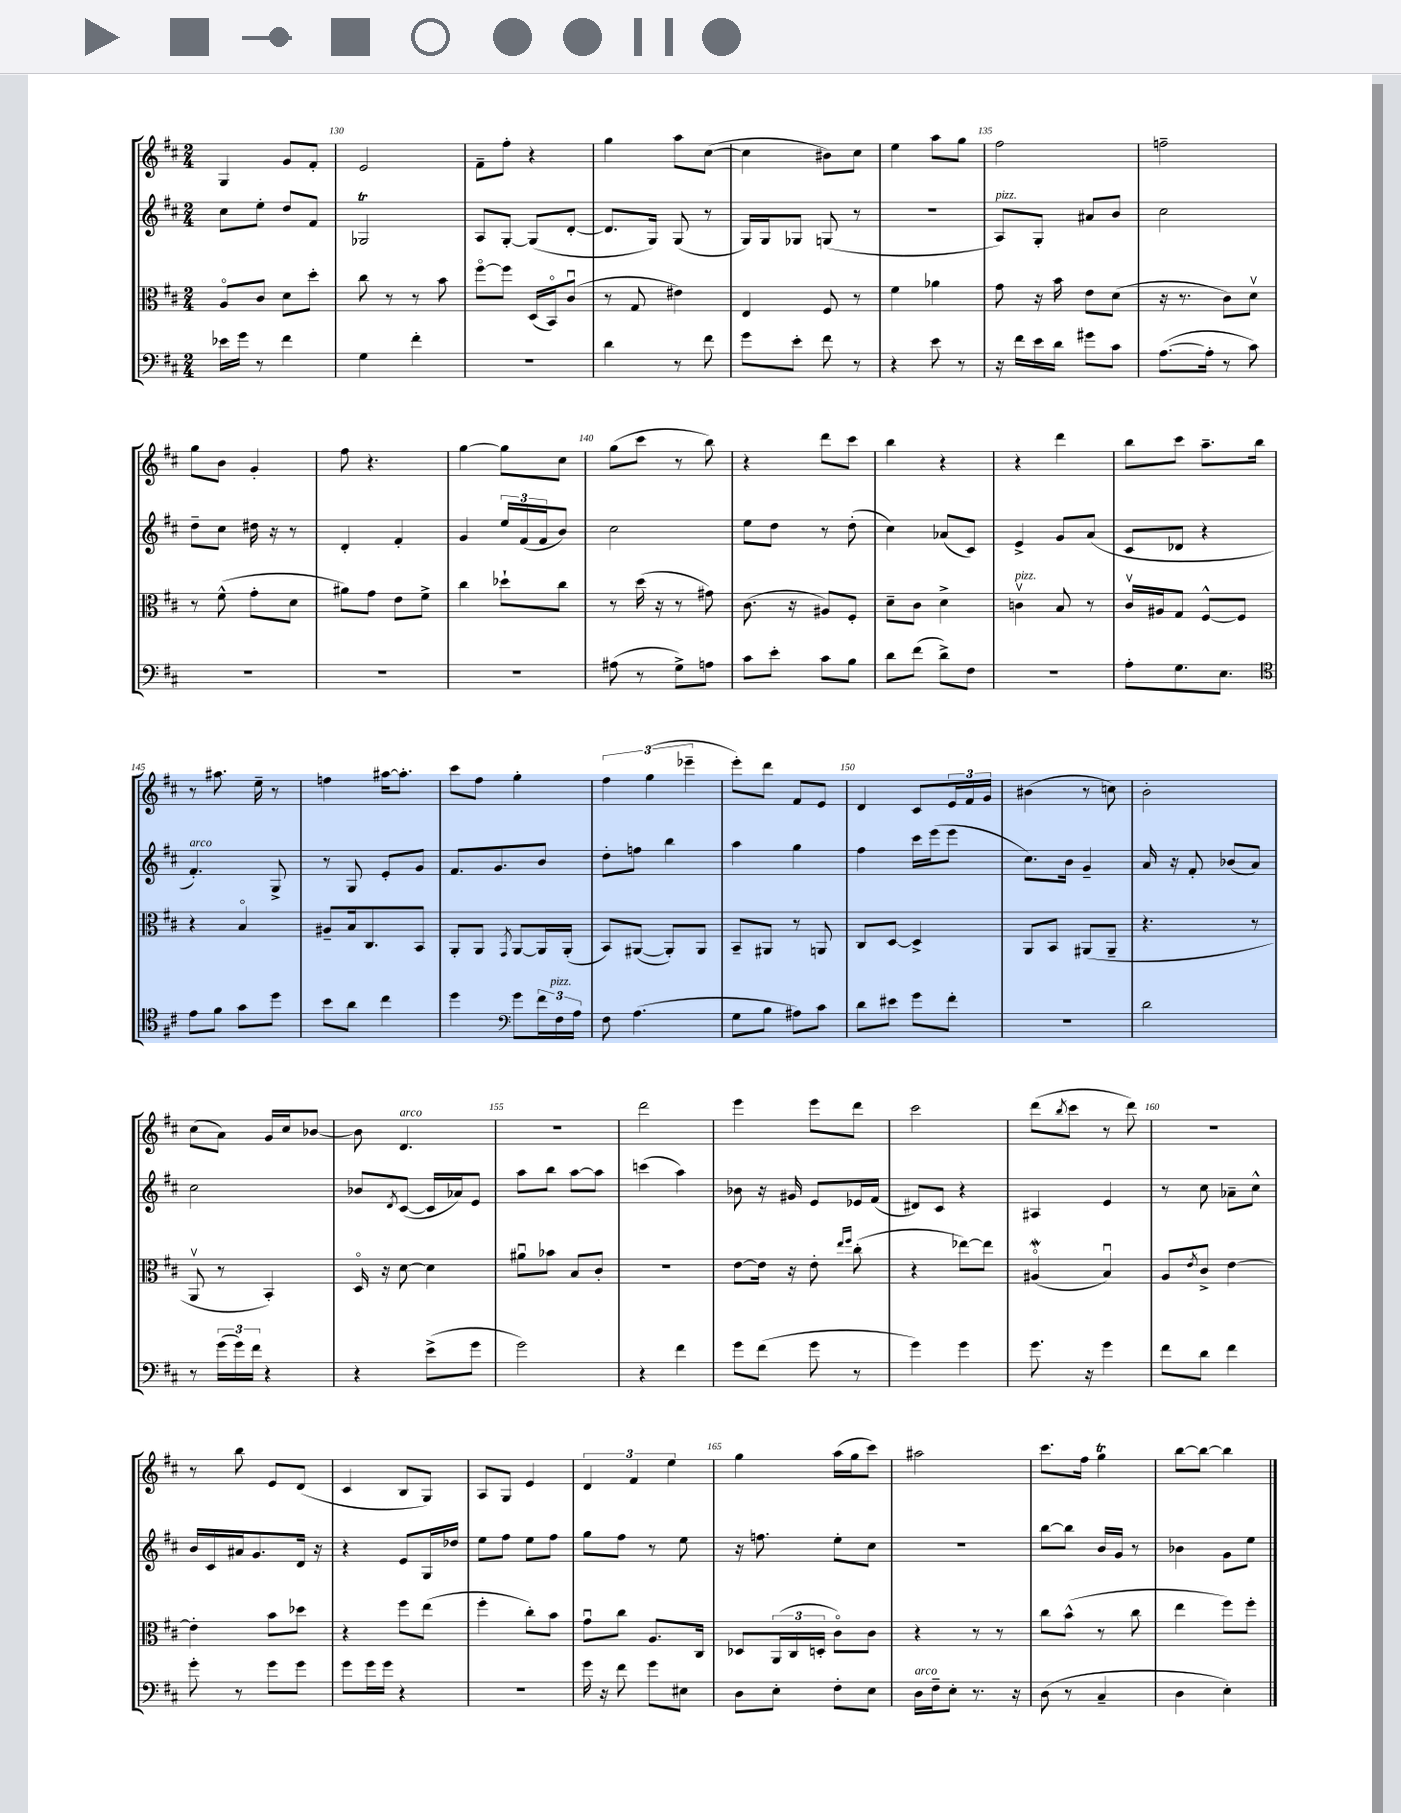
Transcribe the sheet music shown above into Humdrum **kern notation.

**kern	**kern	**kern	**kern
*staff4	*staff3	*staff2	*staff1
*clefF4	*clefC3	*clefG2	*clefG2
*k[f#c#]	*k[f#c#]	*k[f#c#]	*k[f#c#]
*M2/4	*M2/4	*M2/4	*M2/4
16e-\LL	8Ao/L	8cc#\L	4G/
16g\JJ	.	.	.
8r	8c#/J	8ee'\J	.
4f#\	8d\L	8dd/L	8g/L
.	8dd'\J	8f#/J	8f#'/J
=	=	=	=
4G\	8cc#\	2G-/	2e/
.	8r	.	.
4f#'\	8r	.	.
.	8b\	.	.
=	=	=	=
2r	[8ff#o\L	8A/L	8f#~\L
.	8ff#\]J	[8G'/J	8ff#'\J
.	(16D/LL	(8G/]L	4r
.	16BBo/J)	.	.
.	(8c#u/J	[8d'/J	.
=	=	=	=
4d\	8r	8.d/]L	4gg\
.	8G/	.	.
.	.	16G/Jk)	.
8r	4e#\)	(8G/	8aa\L
8f#\	.	8r	([8cc#\J
=	=	=	=
8g\L	4E/	16G/LL)	4cc#\]
.	.	16G/J	.
8e'\J	.	8G-/J	.
8f#\	8F#/	(8G/	8b#\L)
8r	8r	8r	8cc#\J
=	=	=	=
4r	4f#\	2r	4ee\
8e\	4a-\	.	8aa\L
8r	.	.	8gg\J
=	=	=	=
16r	8g\	8A/L)	2ff#\
16f#\LL	.	.	.
16e\	16r	8G'/J	.
16d\JJ	16b\	.	.
8g#\L	8e\L	8a#/L	.
8c#\J	(8d\J	8b/J	.
=	=	=	=
([8.A\L	16r	2cc#\	2ff~\
.	8.r	.	.
16A'\]Jk	.	.	.
8r	8c#\L)	.	.
8c#\)	8dv\J	.	.
=	=	=	=
2r	8r	8dd~\L	8gg\L
.	(8f#^^\	8cc#\J	8b\J
.	8g'\L	16dd#\	4g'/
.	.	16r	.
.	8d\J	8r	.
=	=	=	=
2r	8a#\L)	4d'/	8ff#\
.	8g\J	.	4.r
.	8e\L	4f#'/	.
.	8f#^\J	.	.
=	=	=	=
2r	4cc#\	4g/	[4gg\
.	8dd-`\L	24ee/LL	8gg\]L
.	.	(24f#/	.
.	.	24f#/J	.
.	8cc#\J	8b/J)	8cc#\J
=	=	=	=
(8A#\	8r	2cc#\	(8gg\L
8r	(16dd\	.	8ccc#\J
.	16r	.	.
8G^\L)	8r	.	8r
8A\J	8g#\)	.	8bb\)
=	=	=	=
8c#\L	(8.c#\	8ee\L	4r
8e'\J	.	8dd\J	.
.	16r	.	.
8c#\L	8A#/L)	8r	8ddd\L
8B\J	8F#'/J	(8dd'\	8ccc#\J
=	=	=	=
8d\L	8d~\L	4cc#\)	4bb\
(8f#\J	8c#\J	.	.
8d^\L)	4d^\	(8a-/L	4r
8F#\J	.	8c#/J)	.
=	=	=	=
2r	4cv\	4e^/	4r
.	8B/	8g/L	4ddd\
.	8r	(8a/J	.
=	=	=	=
8A'\L	16c#v/LL	8c#/L	8bb\L
.	16A#/J	.	.
8.G\	8G/J	8d-/J	8ccc#\J
.	[8F#^^/L	4r	8.aa~\L
8.E\J	.	.	.
.	8F#/]J	.	.
.	.	.	16bb\Jk
=	=	=	=
*clefC4	*	*	*
8e\L	4r	4.f#'/)	8r
8f#\J	.	.	8.aa#\
8g\L	4Bo/	.	.
.	.	.	16ee~\
8dd\J	.	8G^/	8r
=	=	=	=
8b\L	8A#~/L	8r	4ff\
8a\J	16B/k	8G/	.
.	8.C#/	.	.
4cc#\	.	8e'/L	[16aa#\LK
.	.	.	8.aa#'\]J
.	8BB/J	8g/J	.
=	=	=	=
4dd\	8AA'/L	8.f#/L	8ccc#\L
.	8AA/J	.	8ff#\J
.	.	8.g/	.
*clefF4	*	*	*
.	8qGG/	.	.
8g\L	[8AA/L	.	4gg'\
24f#\L	16AA/]L	8b/J	.
24F#\	.	.	.
.	(16AA'/JJ	.	.
24A\JJ	.	.	.
=	=	=	=
8F#\	8BB/L)	8dd'\L	6ff#\
(4.A\	([8AA#/J	8ff\J	.
.	.	.	(6gg\
.	8AA#'/]L)	4bb\	.
.	.	.	6eee-~\
.	8AA#/J	.	.
=	=	=	=
8G\L	8BB~/L	4aa\	8eee'\L)
8B\J	8AA#/J	.	8ddd\J
8A#\L)	8r	4gg\	8f#/L
8c#\J	8AA/	.	8e/J
=	=	=	=
8d\L	8C#/L	4ff#\	4d/
8e#\J	[8D/J	.	.
8g\L	4D^/]	16ccc#\LL	8c#/L
.	.	(16eee\J	.
8f#'\J	.	8eee\J	24e/L
.	.	.	24f#/
.	.	.	24g/JJ
=	=	=	=
2r	8AA/L	8.cc#\L)	(4b#\
.	8BB/J	.	.
.	.	16b\Jk	.
.	(8AA#/L	4g~/	8r
.	8AA#~/J	.	8cc\)
=	=	=	=
2d\	4.r	16a/	2b'\
.	.	16r	.
.	.	8f#'/	.
.	.	(8b-/L	.
.	8r	8a/J)	.
=	=	=	=
8r	8AAv/	2cc#\	(8cc#\L
(24g\LL	8r	.	8a\J)
24g\)	.	.	.
24f#\JJ	.	.	.
4r	4BB'/)	.	16g/LL
.	.	.	16cc#/J
.	.	.	[8b-/J
=	=	=	=
4r	16Do/	8b-/L	8b-\]
.	16r	.	.
.	.	8qd/	.
.	[8d\	([8c#/J	4.d/
(8e^\L	4d\]	16c#/]LL	.
.	.	16a-/J)	.
8g\J	.	8e/J	.
=	=	=	=
2g\)	8a#u\L	8aa\L	2r
.	8b-\J	8bb\J	.
.	8B/L	[8aa\L	.
.	8c#'/J	8aa\]J	.
=	=	=	=
4r	2r	(4ccc\	2ddd\
4f#\	.	4aa\)	.
=	=	=	=
8g\L	[8e\L	8b-\	4eee\
(8f#\J	16e\]Jk	16r	.
.	16r	16g#/	.
8g\	8e'\	8e/L	8eee\L
.	16qqee/LL	.	.
.	16qqff#/JJ	.	.
8r	(8cc#'\	16e-/L	8ddd\J
.	.	(16f#/JJ	.
=	=	=	=
4g\)	4r	8d#/L)	2ccc#\
.	.	8c#/J	.
4g\	[8ee-\L)	4r	.
.	8ee-\]J	.	.
=	=	=	=
8.g\	(4A#o/	4A#/	(8ddd\L
.	.	.	8qbb/
.	.	.	8ccc#\J
16r	.	.	.
4g\	4Bu/)	4e/	8r
.	.	.	8ddd\)
=	=	=	=
8f#\L	8A/L	8r	2r
.	8qe/	.	.
8d\J	8c#^/J	8cc#\	.
4f#\	[4e\	8a-~\L	.
.	.	8cc#^^\J	.
=	=	=	=
8g'\	4e'\]	16b/LL	8r
.	.	16c#/	.
8r	.	16a#/J	8bb\
.	.	8.g/	.
8g\L	8b\L	.	8e/L
8g\J	8dd-\J	16d/Jk	(8d/J
.	.	16r	.
=	=	=	=
8g\L	4r	4r	4c#/
16g\L	.	.	.
16g\JJ	.	.	.
4r	8ff#\L	8e/L	8B/L
.	(8ee\J	16G/L	8G/J)
.	.	16dd-/JJ	.
=	=	=	=
2r	4ff#'\	8ee\L	8A/L
.	.	8ff#\J	8G/J
.	8cc#'\L)	8ee\L	4e/
.	8b\J	8ff#\J	.
=	=	=	=
16g\	8gu\L	8gg\L	6d/
16r	.	.	.
8f#\	8cc#\J	8ff#\J	.
.	.	.	6f#/
8g\L	8.A/L	8r	.
.	.	.	6ee\
8E#\J	.	8ee\	.
.	16C#/Jk	.	.
=	=	=	=
8D\L	8D-/L	16r	4gg\
.	.	8.ff\	.
8E'\J	(24AA/L	.	.
.	24C#/	.	.
.	24D'/JJ	.	.
8F#'\L	8c#o\L)	8ee'\L	(16aa\LL
.	.	.	16gg\J
8E\J	8c#\J	8cc#\J	8ccc#\J)
=	=	=	=
16D\LL	4r	2r	2aa#\
16F#~\J	.	.	.
8E'\J	.	.	.
8.r	8r	.	.
.	8r	.	.
16r	.	.	.
=	=	=	=
(8D\	8cc#\L	[8bb\L	8.ccc#\L
8r	(8b^^\J	8bb\]J	.
.	.	.	16ff#\Jk
4C#~/	8r	16b/LL	4gg\
.	.	16g/JJ	.
.	8cc#\	8r	.
=	=	=	=
4D\	4ee\	4b-\	[8bb\L
.	.	.	8bb\_J
4E'\)	8ff#\L)	8g\L	4bb\]
.	8ff#'\J	8ee\J	.
==	==	==	==
*-	*-	*-	*-
